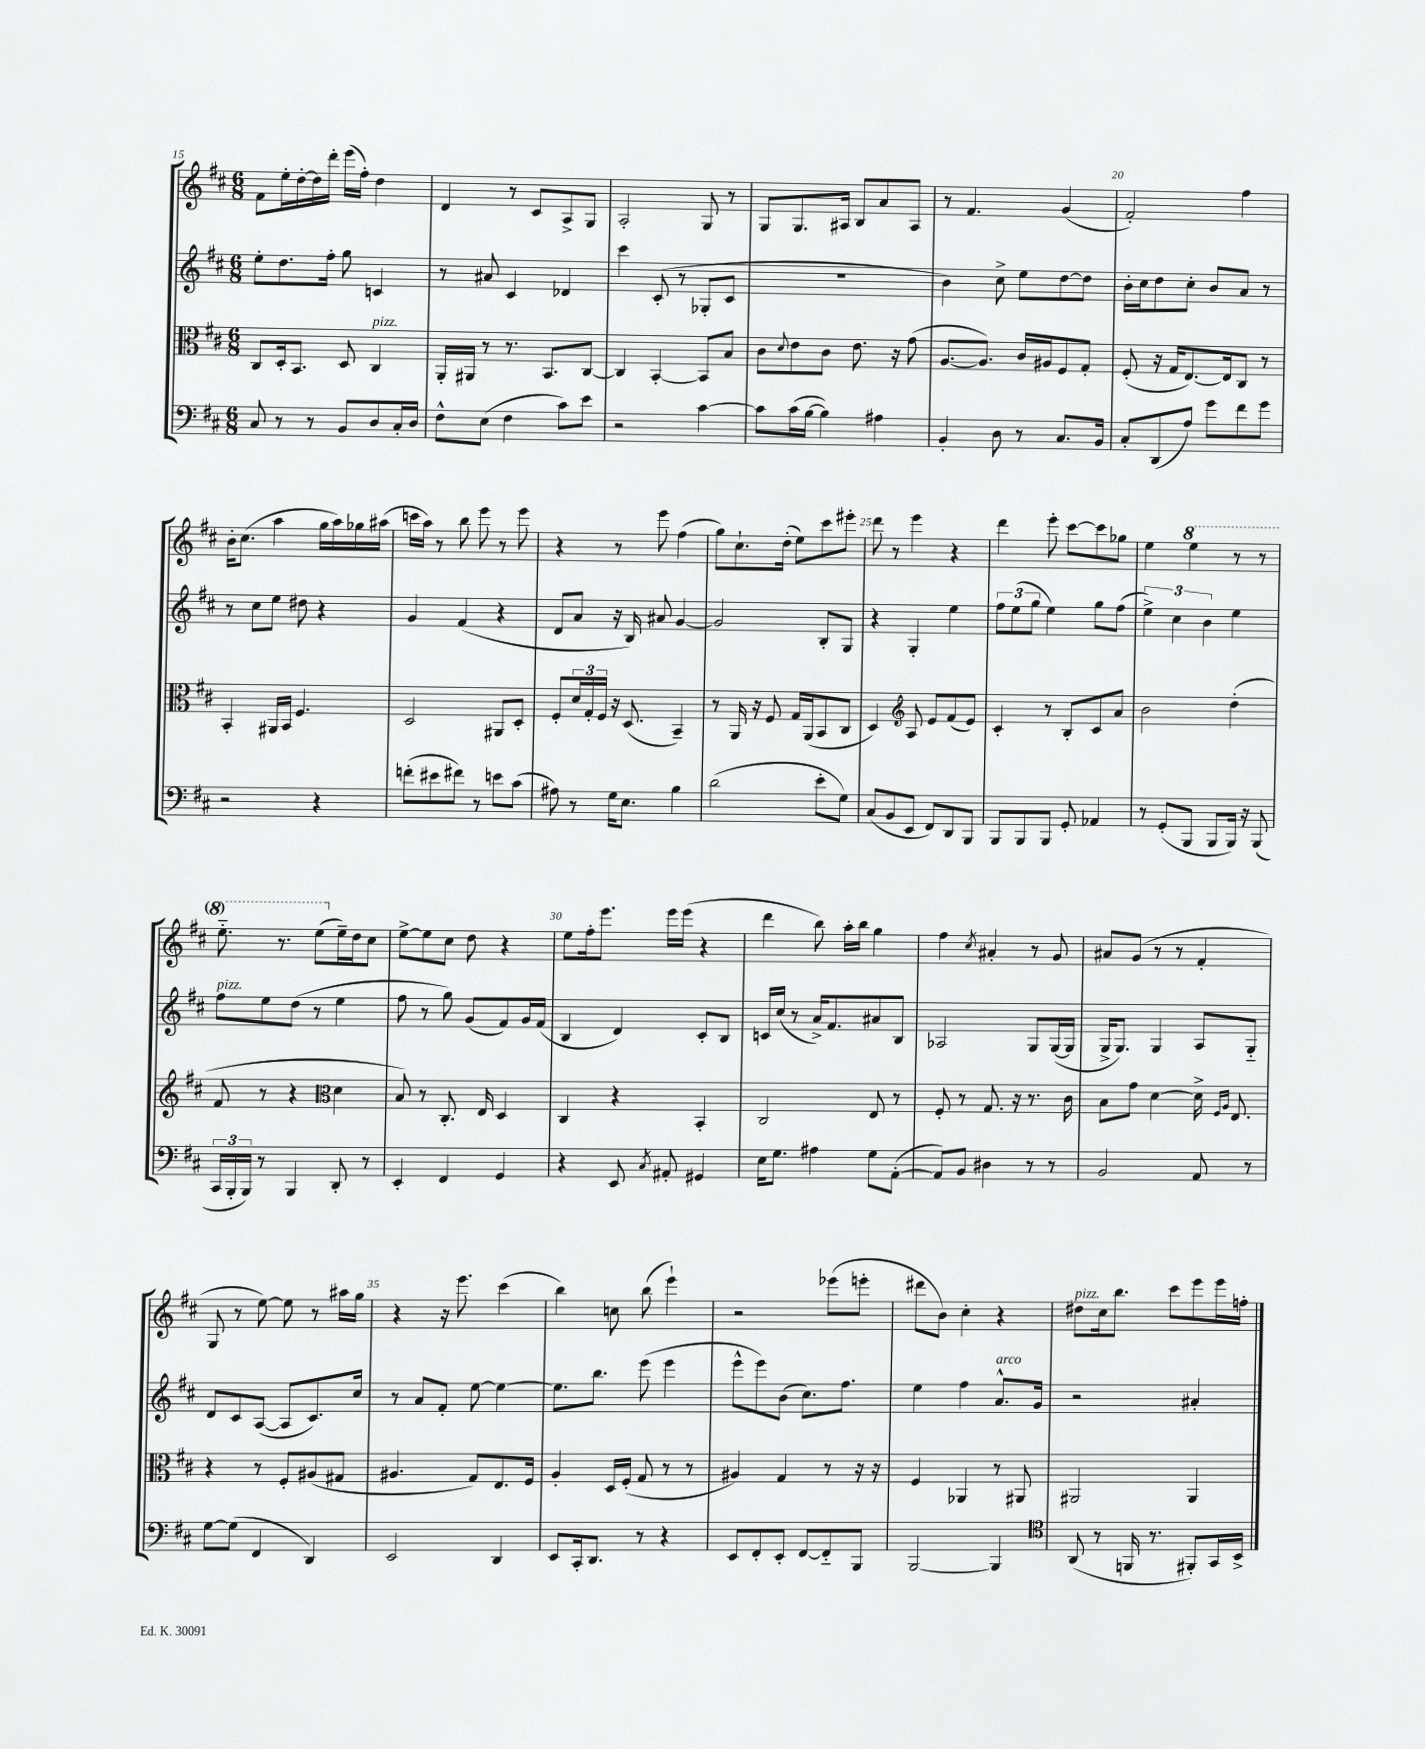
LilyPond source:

<<
\new StaffGroup <<
\new Staff = "s0" {
    \clef treble \key d \major \numericTimeSignature \time 6/8
    fis'8 e''16-. d''16~-. d''16 d'''16-. e'''16( fis''16-.) d''4 |
    d'4 r8 cis'8 a8-> g8 |
    a2-. g8 r8 |
    g8 g8. ais16 b8 a'8 ais8 |
    r8 fis'4. g'4( |
    fis'2-.) fis''4 |
    b'16-. cis''8.( a''4 g''16 a''16) ges''16 ais''16( |
    c'''16 a''16) r8 b''8 e'''8 r8 e'''8 |
    r4 r8 e'''8 fis''4( |
    g''8) cis''8.-! d''16-.( e''8) cis'''8 eis'''8-. |
    d'''8 r8 e'''4 r4 |
    d'''4 e'''8-. cis'''8~ cis'''8 ges''8 |
    e''4 \ottava #1 e'''4 r8 r8 |
    e'''8.-_ r8. e'''8( \ottava #0 e''16--) d''16 cis''8 |
    e''8~-> e''8 cis''8 d''8 r4 |
    e''8 fis''16-. e'''8. e'''16 e'''16( r4 |
    d'''4 b''8) a''16-. b''16 g''4 |
    fis''4 \acciaccatura { cis''8 } ais'4-. r8 g'8 |
    ais'8 g'8( r8 r8 fis'4-. |
    g8 r8 e''8~) e''8 r8 ais''16 g''16 |
    r4 r16 e'''8. cis'''4( |
    b''4) c''8 b''8( e'''4-!) |
    r2 ees'''8( e'''8-. |
    dis'''8 b'8) cis''4-. r4 |
    dis''8^\markup { \italic "pizz." } cis''16 b''8. cis'''8 e'''8 e'''16 f''16-. \bar "|." |
}
\new Staff = "s1" {
    \clef treble \key d \major \numericTimeSignature \time 6/8
    e''8-. d''8. fis''16-. g''8 c'4 |
    r8 ais'8 cis'4 des'4 |
    cis'''4 cis'8-.( r8 ges8-. cis'8 |
    R2. |
    b'4) cis''8-> e''8 d''8~ d''8 |
    b'16-. cis''16 d''8 cis''8-. b'8 a'8 r8 |
    r8 cis''8 e''8 dis''8 r4 |
    g'4 fis'4( r4 |
    d'8 a'8 r16 b16) ais'8 g'4~ |
    g'2 b8-. g8 |
    r4 g4-. e''4 |
    \tuplet 3/2 { fis''8 e''8( g''8 } e''4) g''8 fis''8( |
    \tuplet 3/2 { e''4->) cis''4 b'4 } e''4 |
    fis''8^\markup { \italic "pizz." } e''8 d''8( r8 e''4 |
    fis''8 r8 g''8) g'8( fis'8) g'16 fis'16( |
    b4 d'4) cis'8-. b8 |
    c'16 cis''16( r8 a'16->) fis'8. ais'8 b8 |
    aes2 g8 g16~( g16 |
    g16-> g8.) g4 a8 g8-_ |
    d'8 cis'8 a8~( a8 cis'8.) cis''16 |
    r8 a'8 fis'8-. e''8~ e''4~ |
    e''8. b''8. e'''8( e'''4 |
    e'''8-^ e'''8) b'8( cis''8.) fis''8. |
    e''4 fis''4 a'8.-^^\markup { \italic "arco" } g'16 |
    r2 ais'4-. \bar "|." |
}
\new Staff = "s2" {
    \clef alto \key d \major \numericTimeSignature \time 6/8
    cis8 d16-. b,8. d8 cis4^\markup { \italic "pizz." } |
    a,16-. ais,16 r8 r8. b,8. cis8~ |
    cis4 b,4~-. b,8 b8 |
    cis'8 \appoggiatura { d'8 } e'8 cis'8 e'8. r16 g'8( |
    a8.~ a8.) cis'16 ais16 fis8 g8-. |
    fis8-.( r16 g16 e8.~) e16 cis8 r8 |
    b,4-. ais,16 b,16 fis4. |
    d2 ais,8 d8-. |
    fis8-. \tuplet 3/2 { d'16 g16-. fis16 } r16 d8.( b,4--) |
    r8 a,16 r16 fis8 g16 a,16( b,8 cis8 |
    d4) \clef treble a8 e'8 fis'8( e'8) |
    cis'4-. r8 b8-. cis'8 a'8 |
    b'2 d''4-.( |
    fis'8 r8 r4 \clef alto d'4 |
    b8) r8 cis8.-. e16 d4 |
    cis4 r4 b,4-. |
    cis2 e8 r8 |
    fis8-. r8 g8. r16 r8. cis'16 |
    b8 g'8 d'4~ d'16-> \grace { fis16 a16 } e8. |
    r4 r8 fis8-. ais8( gis8 |
    ais4. g8) e8. fis16 |
    a4-. d16 fis16-.( g8 r8 r8 |
    ais4) g4 r8 r16 r16 |
    fis4 aes,4 r8 ais,8 |
    ais,2 ais,4 \bar "|." |
}
\new Staff = "s3" {
    \clef bass \key d \major \numericTimeSignature \time 6/8
    cis8 r8 r8 b,8 d8 cis16-. d16 |
    fis8-^ e8( fis4 cis'8) e'8 |
    r2 cis'4~ |
    cis'8 cis'16( b16~ b4) ais4 |
    b,4-. d8 r8 cis8. b,16 |
    cis8-. d,8( a8) g'8 fis'8 g'8 |
    r2 r4 |
    f'8-.( eis'8 fis'8) r8 e'8 cis'8( |
    ais8) r8 g16 e8. b4 |
    d'2( e'8-. g8) |
    cis8( b,8 e,8 fis,8) d,8 b,,8 |
    b,,8 b,,8 b,,8 g,8-. aes,4 |
    r8 g,8-.( b,,8 b,,8 b,,16) r16 b,,8( |
    \tuplet 3/2 { cis,16 b,,16-. b,,16) } r8 b,,4 d,8-. r8 |
    e,4-. fis,4 g,4 |
    r4 e,8 \acciaccatura { cis8 } ais,8-. gis,4 |
    e16 g8. ais4 g8 a,8~-.( |
    a,8) b,8 dis4 r8 r8 |
    b,2 a,8 r8 |
    g8~ g8( fis,4 d,4) |
    e,2 d,4 |
    e,8 cis,16-. d,8. r8 r4 |
    e,8 fis,8-. e,8-. fis,8~ fis,8-_ b,,8 |
    b,,2~ b,,4 |
    \clef tenor a,8( r8 f,16 r8. fis,8-.) g,16 b,16-> \bar "|." |
}
>>
>>
\layout { \context { \Score currentBarNumber = #15 \override BarNumber.break-visibility = ##(#f #t #t) barNumberVisibility = #(every-nth-bar-number-visible 5) } }
